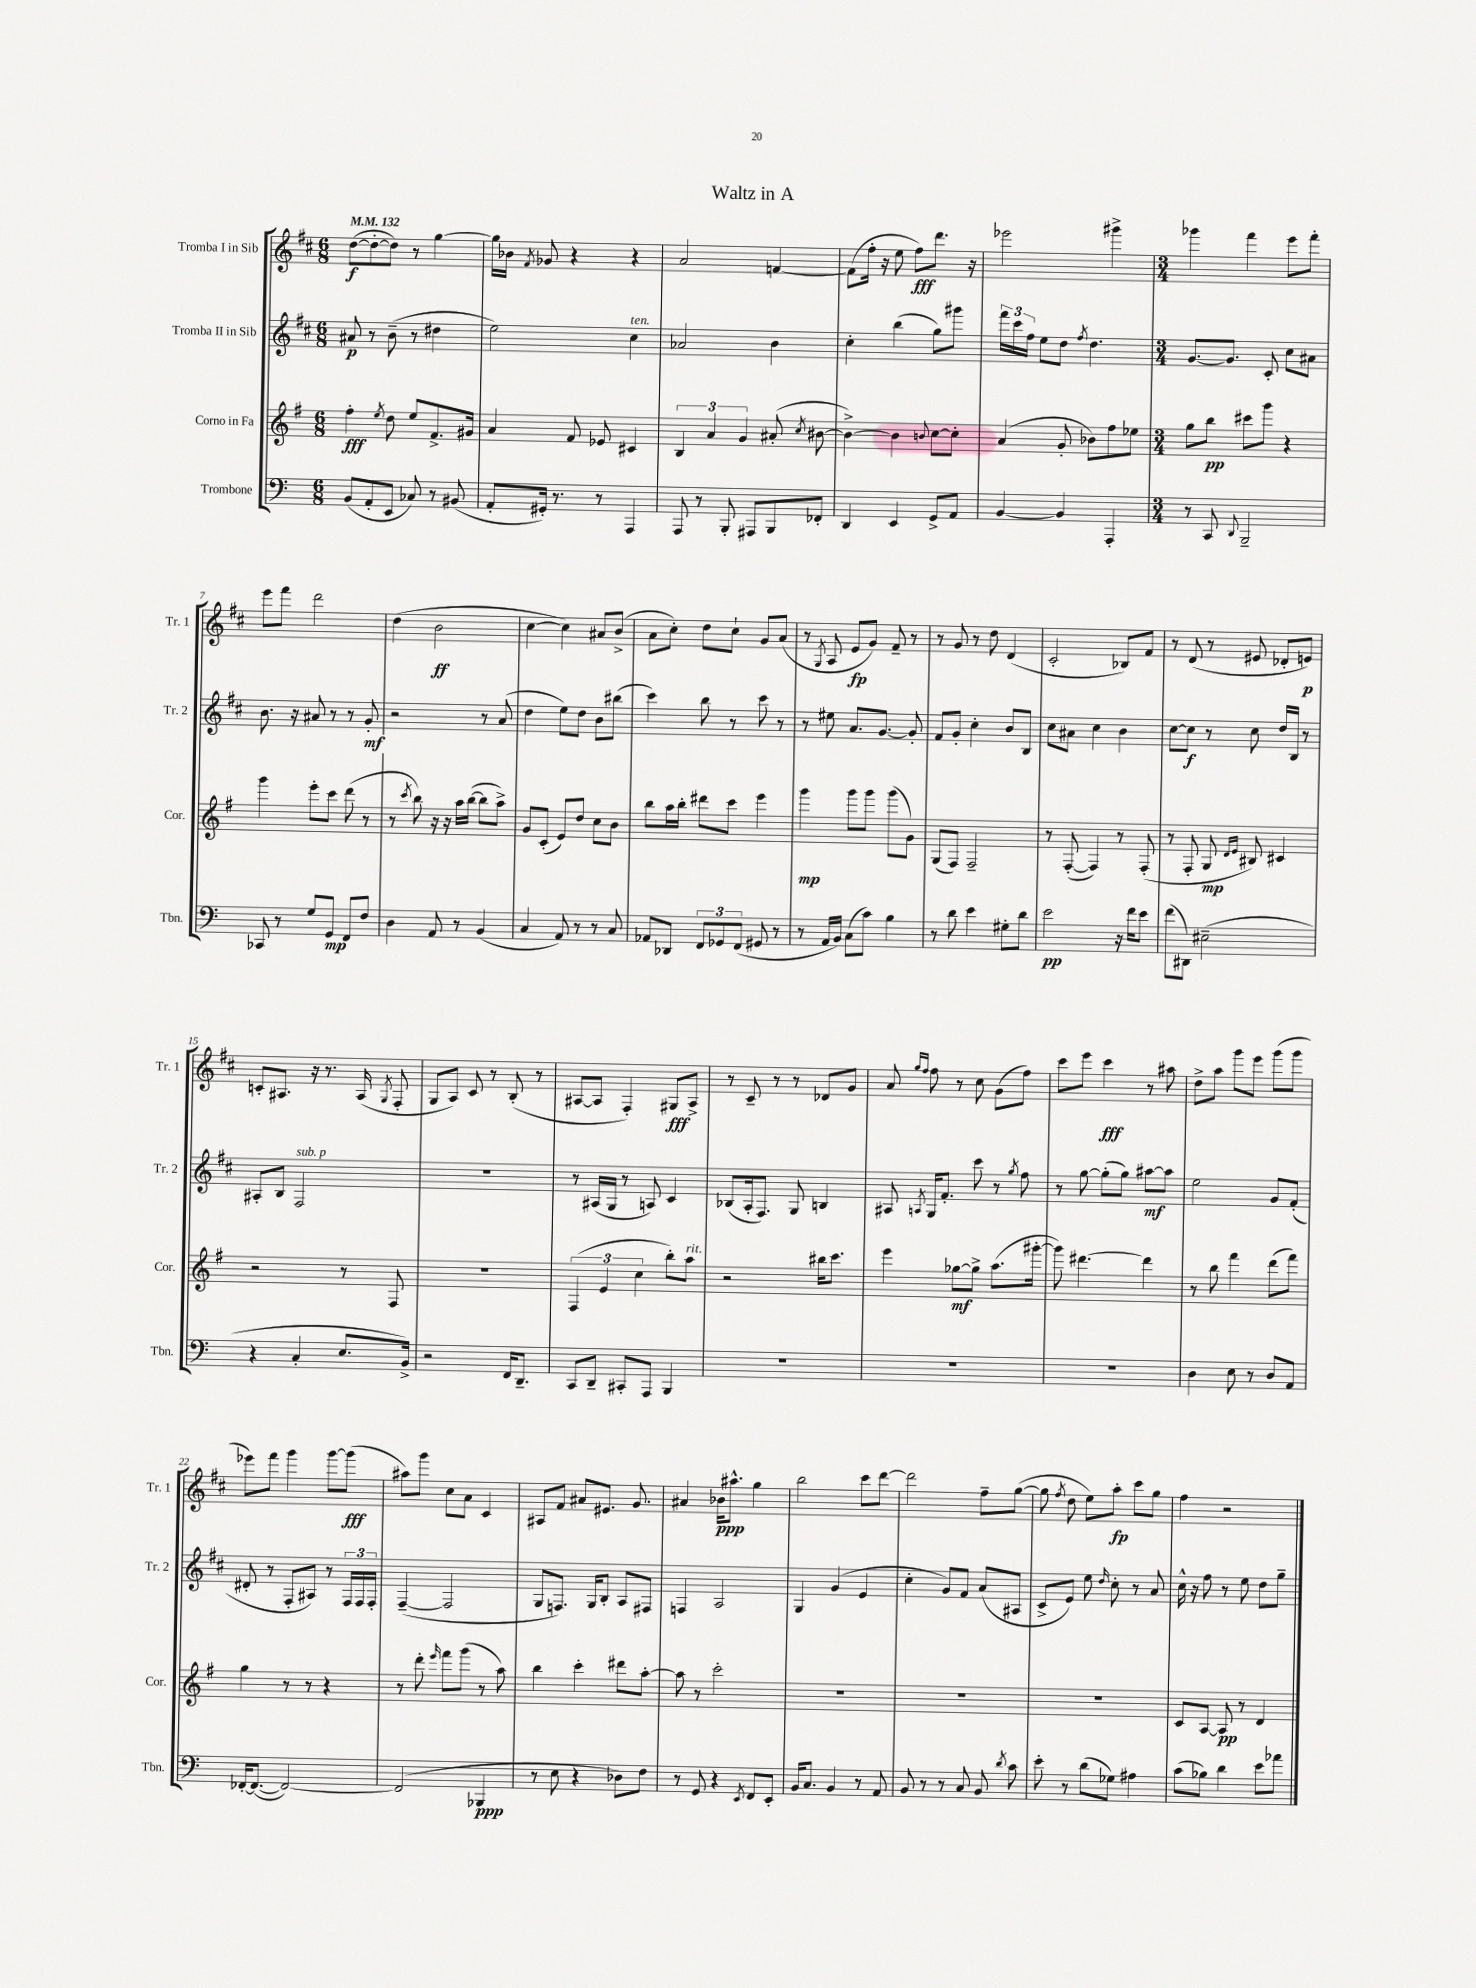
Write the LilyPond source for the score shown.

\header { title = "Waltz in A" }
<<
\new StaffGroup <<
\new Staff = "s0" \with { instrumentName = "Tromba I in Sib" shortInstrumentName = "Tr. 1" } {
    \clef treble \key d \major \numericTimeSignature \time 6/8 \tempo 4 = 132
    \autoBeamOff d''8[~\f( d''8~-. d''8]) r8 g''4~ |
    g''16[ bes'16] \acciaccatura { fis'8 } ges'8 r4 r4 |
    a'2 f'4~ |
    f'8[( fis''16]-. r16 e''8 fis''8[\fff) d'''8.] r16 |
    ees'''2 gis'''4-> |
    \numericTimeSignature \time 3/4 ges'''4 fis'''4 e'''8[ fis'''8]-. |
    e'''8[ fis'''8] d'''2 |
    d''4( b'2\ff |
    cis''4~ cis''4) ais'8[ b'8]->( |
    a'8[ cis''8]-.) d''8[ cis''8]-! g'8[ a'8]( |
    r8 \acciaccatura { g8 } a8 e'8[\fp g'8]) fis'8-- r8 |
    r8 g'8 r8 d''8 d'4( |
    cis'2-. bes8[) fis'8] |
    r8 d'8( r8 eis'8 des'8[-. e'8]\p) |
    c'8[-. ais8.] r16 r8. ais16( \acciaccatura { g8 } fis8-. |
    g8[ a8]) cis'8 r8 b8-.( r8 |
    ais8[~ ais8] fis4-.) gis8[\fff ais8]-> |
    r8 cis'8-- r8 r8 des'8[ g'8] |
    a'8 \grace { g''16[ fis''16] } fis''8 r8 cis''8 g'8[( fis''8]) |
    cis'''8[ e'''8] cis'''4\fff r8 ais''8 |
    d''8[-> a''8] g'''8[ e'''8] g'''8[( g'''8] |
    ees'''8[) fis'''8] g'''4 g'''8[~ g'''8]\fff( |
    ais''8[) g'''8] cis''8[ a'8] cis'4 |
    ais8[ fis'8] ais'8[ eis'8.] g'8. |
    ais'4 bes'16[\ppp ais''8.]-^ g''4 |
    b''2 cis'''8[ d'''8]~ |
    d'''2 fis''8[-- g''8]~( |
    g''8 \acciaccatura { fis''8 } d''8 e''8[) a''8]-.\fp cis'''8[ g''8] |
    fis''4 r2 \bar "|." |
}
\new Staff = "s1" \with { instrumentName = "Tromba II in Sib" shortInstrumentName = "Tr. 2" } {
    \clef treble \key d \major \numericTimeSignature \time 6/8
    \autoBeamOff ais'8\p r8 b'8--( r8 dis''4 |
    e''2) cis''4^\markup { \italic "ten." } |
    aes'2 b'4 |
    cis''4-. b''4( g''8[) gis'''8] |
    \tuplet 3/2 { fis'''16[ cis'''16 fis''16] } e''8[ d''8] \acciaccatura { fis''8 } d''4. |
    \numericTimeSignature \time 3/4 g'8.[~ g'8.] cis'8-. cis''8[ ais'8] |
    b'8. r16 ais'8 r8 r8 g'8-.\mf |
    r2 r8 a'8( |
    d''4 e''8[) d''8] b'8[ bis''8]( |
    cis'''4) b''8 r8 cis'''8 r8 |
    r8 eis''8 a'8.[ g'8.]~ g'8-. |
    fis'8[ g'8]-. cis''4-. b'8[ b8] |
    cis''8[ ais'8] cis''4 b'4 |
    cis''8[~ cis''8]\f r8 cis''8 d''16[ b16] r8 |
    ais8[-. b8] fis2^\markup { \italic "sub. p" } |
    R2. |
    r8 ais16[( g16] r8 a8) cis'4 |
    bes8[( a16-. fis8.]) g8 b4 |
    ais8 \acciaccatura { a8 } g16[ fis'8.]-. cis'''8 r8 \acciaccatura { g''8 } fis''8 |
    r8 g''8~ g''8[-.( g''8]) ais''8[~\mf ais''8] |
    e''2 g'8[ fis'8]-.( |
    dis'8-. r8 fis8[-. ais8]) r8 \tuplet 3/2 { fis16[ fis16 fis16]-. } |
    fis4~--( fis2 |
    g8[ f8.]) g16[ b8]-. a8[ fis8] |
    f4 a2 |
    g4 g'4( e'4 |
    cis''4-. g'8[) fis'8] a'8[( ais8] |
    cis'8[-> e'8]) e''8 \grace { d''16 } cis''8-. r8 a'8 |
    cis''16-^ r16 fis''8 r8 e''8 d''8[ g''8]-- \bar "|." |
}
\new Staff = "s2" \with { instrumentName = "Corno in Fa" shortInstrumentName = "Cor." } {
    \clef treble \key g \major \numericTimeSignature \time 6/8
    \autoBeamOff fis''4-.\fff \acciaccatura { e''8 } d''8 e''8[ fis'8.-> gis'16] |
    a'4 fis'8 ees'8 cis'4 |
    \tuplet 3/2 { b4 a'4 g'4 } ais'8-.( \acciaccatura { c''8 } bis'8~ |
    bis'4~->) bis'4 \appoggiatura { b'8 } c''8[~ c''8]-. |
    a'4( g'8-. bes'8[) fis''8 ees''8] |
    \numericTimeSignature \time 3/4 g''8[ b''8]\pp cis'''8[ g'''8] r4 |
    g'''4 e'''8[-. c'''8] d'''8( r8 |
    r8 \acciaccatura { c'''8 } b''8) r16 r16 a''16[ b''16]~( b''8[ a''8]->) |
    g'8[ c'8]-.( e'8[) d''8] c''8[ b'8] |
    b''8[ a''16 b''16]-. dis'''8[ c'''8] e'''4 |
    g'''4\mp g'''8[ g'''8] g'''8[( g'8]) |
    g8[( fis8]) fis2-- |
    r8 fis8~-.( fis4) r8 fis8-.( |
    r8 fis8-. g8\mp \grace { d'16[ e'16] } bis8) cis'4 |
    r2 r8 fis8 |
    R2. |
    \tuplet 3/2 { fis4( e'4 c''4 } b''8[-.) a''8]^\markup { \italic "rit." } |
    r2 bis''16[ c'''8.] |
    e'''4 ges''8[~\mf ges''8]-> a''8.[( gis'''16]~-. |
    gis'''8) dis'''4.~ dis'''4 |
    r8 b''8 fis'''4 d'''8[( fis'''8]) |
    g''4 r8 r8 r4 |
    r8 d'''8-. \grace { e'''16 } fis'''8[ g'''8]( r8 a''8) |
    b''4 c'''4-. dis'''8[ a''8]~-. |
    a''8 r8 c'''2-. |
    R2. |
    R2. |
    R2. |
    c'8[ a8]~ a8\pp r8 d'4 \bar "|." |
}
\new Staff = "s3" \with { instrumentName = "Trombone" shortInstrumentName = "Tbn." } {
    \clef bass \key c \major \numericTimeSignature \time 6/8
    \autoBeamOff b,8[( a,8-. e,8] ces8) r8 bis,8( |
    a,8[-. gis,16]-.) r8. r8 a,,4 |
    a,,8 r8 b,,8-. ais,,8[ b,,8 fes,8]-. |
    d,4 e,4 g,8[-> a,8] |
    b,4~ b,4 a,,4-. |
    \numericTimeSignature \time 3/4 r8 c,8 \appoggiatura { d,8 } b,,2-- |
    ces,8 r8 g8[ g,8]\mp f,8[ f8] |
    d4 a,8 r8 b,4( |
    c4 a,8) r8 r8 c8 |
    aes,8[ des,8] \tuplet 3/2 { f,8[ ges,8 f,8]( } gis,8 r8 |
    r8 a,16[ b,16]) c8[( c'8]) b4 |
    r8 d'8 e'4 gis8[-. d'8] |
    e'2\pp r16 f'16[ e'8] |
    f'8[( dis,8]) eis2--( |
    r4 c4-. e8.[ b,16]->) |
    r2 f,16[ d,8.]-- |
    c,8[ d,8]-- cis,8[-. a,,8] b,,4 |
    R2. |
    R2. |
    R2. |
    d4 e8 r8 d8[ a,8] |
    fes,16[~-. fes,8.]~( fes,2~) |
    fes,2( bes,,4\ppp |
    r8 e8 r4 des8[) f8] |
    r8 g,8 r4 \acciaccatura { e,8 } f,8[ e,8]-. |
    b,16[ c8.] b,4 r8 a,8 |
    b,8 r8 r8 c8 b,8 \acciaccatura { d'8 } c'8 |
    e'8-. r8 d'8[( ges8]) ais4 |
    c'8[( bes8]) d'4 e'8[ aes'8] \bar "|." |
}
>>
>>
